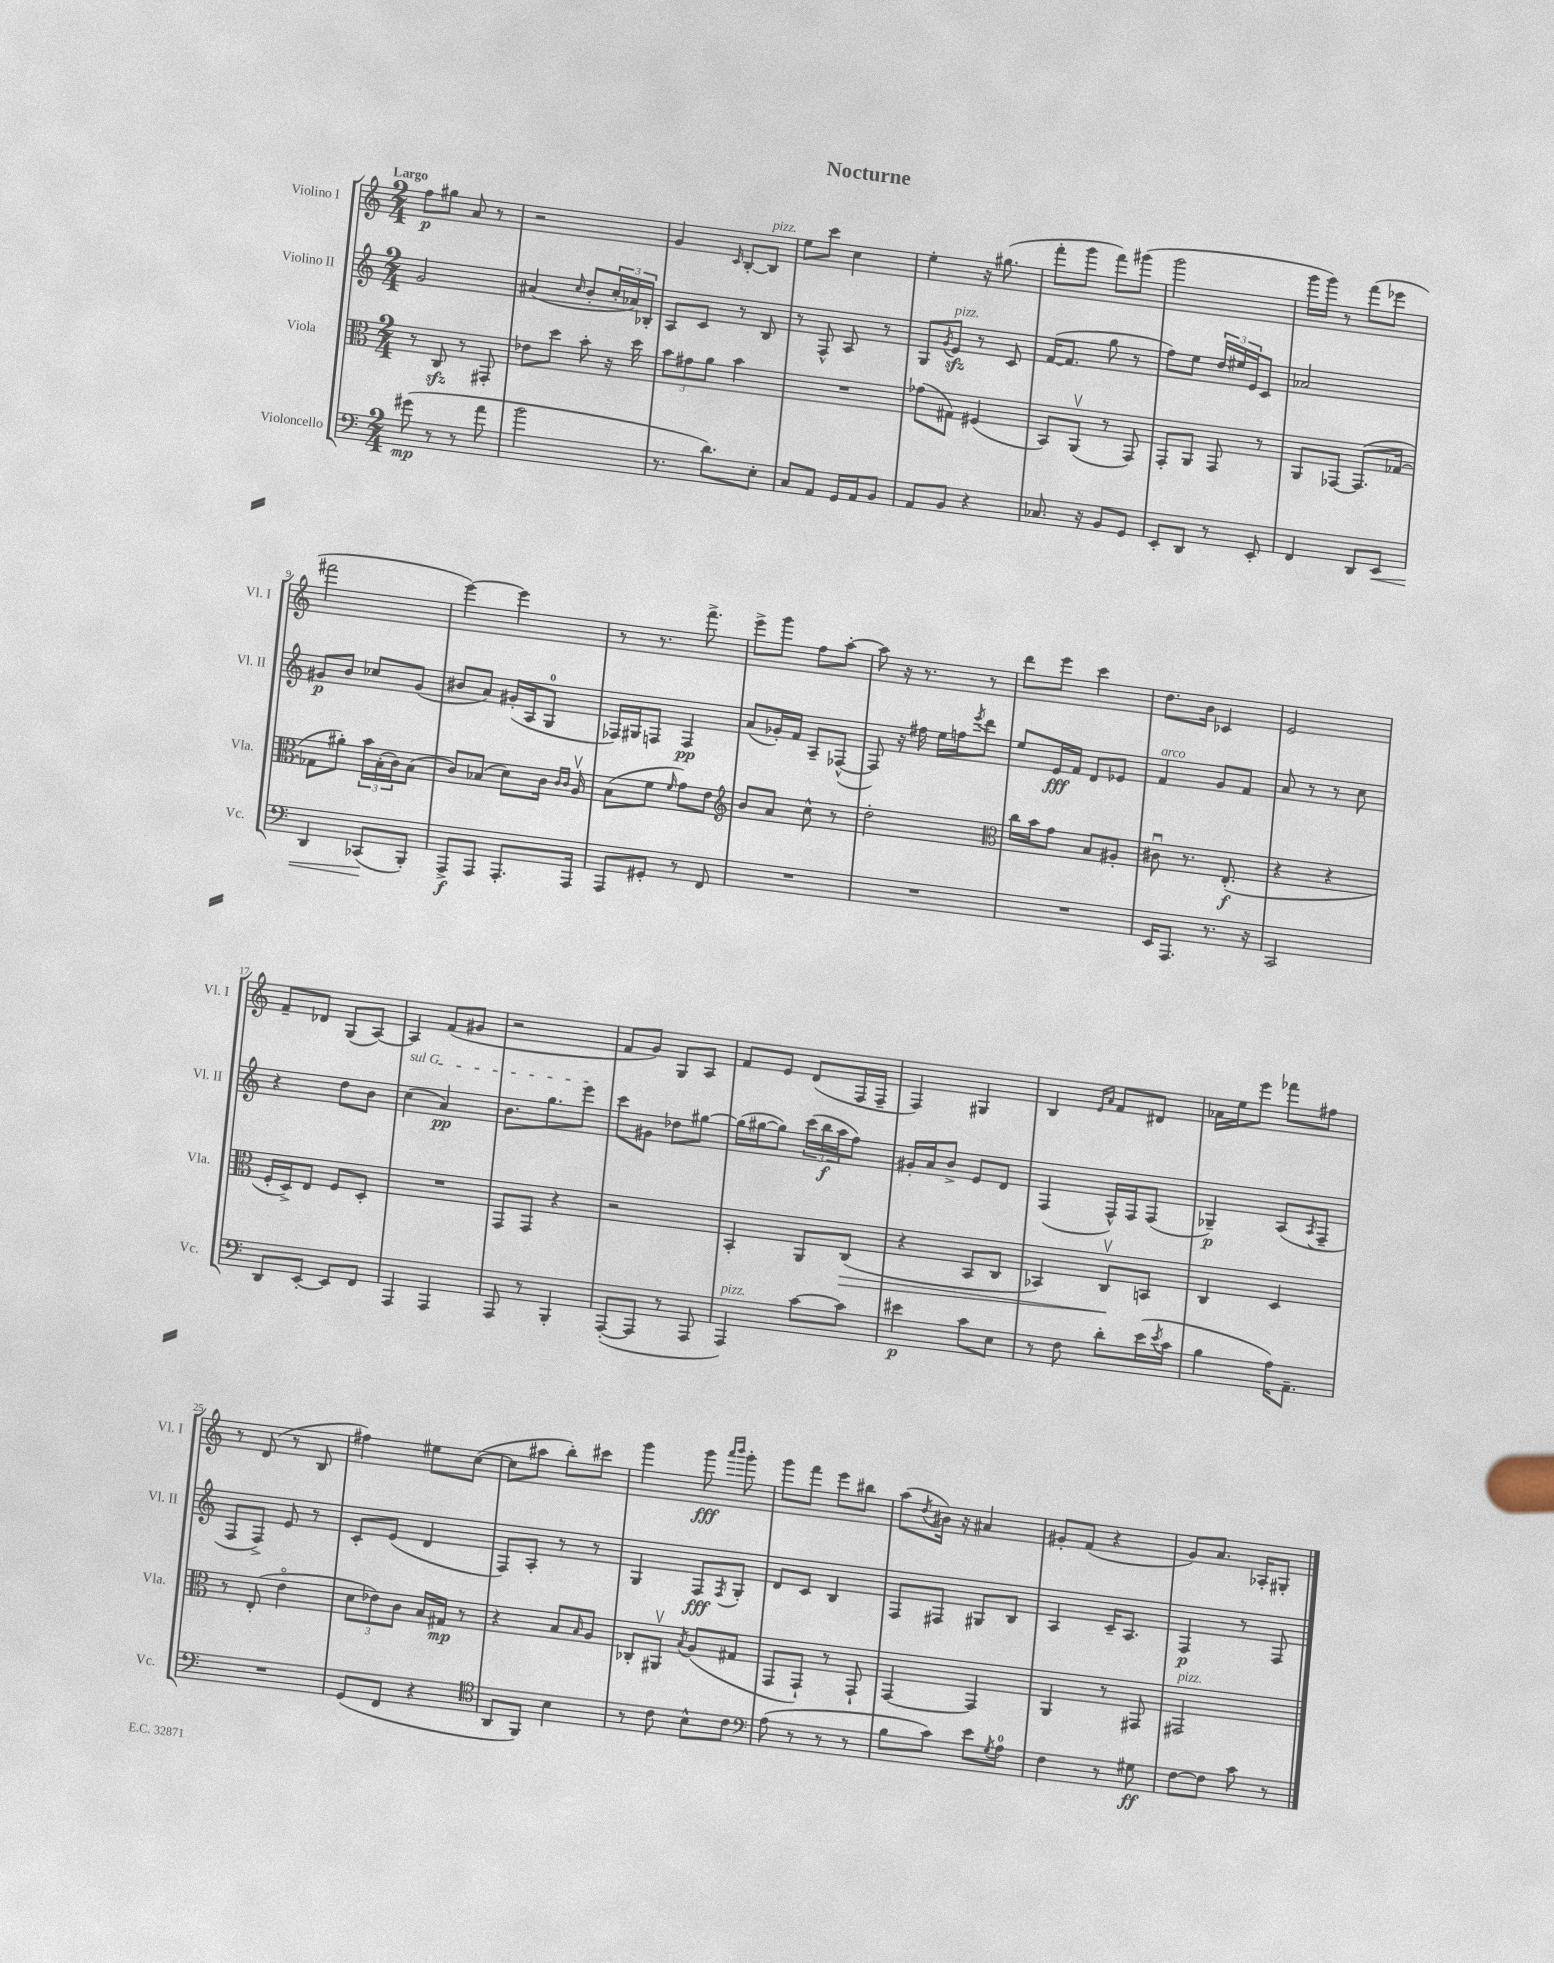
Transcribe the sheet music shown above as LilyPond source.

\header { title = "Nocturne" }
<<
\new StaffGroup <<
\new Staff = "s0" \with { instrumentName = "Violino I" shortInstrumentName = "Vl. I" } {
    \clef treble \key c \major \numericTimeSignature \time 2/4 \tempo "Largo"
    f''8\p gis''8 a'8 r8 |
    r2 |
    g'4 \grace { c'16 } b8~-. b8^\markup { \italic "pizz." } |
    e''8 c'''8 c''4 |
    e''4-. r16 gis''8.( |
    f'''8-. g'''8 f'''8) gis'''8( |
    g'''2 |
    g'''16 g'''16) r8 f'''8( ees'''8 |
    fis'''2 |
    e'''4~) e'''4 |
    r8 r8. f'''8.-> |
    e'''8-> g'''8 f''8 a''8~-. |
    a''8 r16 r8. r8 |
    d'''8 e'''8 c'''4 |
    d''8. b'16 ces'4 |
    e'2 |
    f'8-- des'8 g8( a8~) |
    a4 f'8( gis'8 |
    r2 |
    f'8 g'8) g8 a8 |
    f'8 e'8 d'8( f16 f16-- |
    f4) gis4 |
    b4 \grace { e'16 a'16 } f'8 dis'8 |
    aes'16 e''16 e'''8 fes'''8 fis''8 |
    r8 d'8( r8 b8 |
    fis''4) eis''8 c''8~( |
    c''8 ais''8 b''8-.) cis'''8 |
    g'''4 g'''8\fff \grace { a'''16 b'''16 } g'''8-. |
    g'''8 f'''8 e'''8 bis''8 |
    a''8( \acciaccatura { d''8 } bis'16) r16 ais'4 |
    gis'8-. f'8( r4 |
    g'8) a'8. aes16-. gis8-. \bar "|." |
}
\new Staff = "s1" \with { instrumentName = "Violino II" shortInstrumentName = "Vl. II" } {
    \clef treble \key c \major \numericTimeSignature \time 2/4
    g'2 |
    ais'4( \grace { c''16 } b'8-. \tuplet 3/2 { c''16-. aes'16) bes16-. } |
    a8 c'8 r8 b8 |
    r8 f8-^ a8 r8 |
    g8 \acciaccatura { g'8 } e'8\sfz^\markup { \italic "pizz." } r8 c'8 |
    f'16~( f'8. g''8 r8 |
    f''8) e''8 \tuplet 3/2 { d''16 eis''16 e'16 } c'8 |
    aes'2 |
    gis'8\p b'8 ces''8 gis'8( |
    bis'8 a'8) gis'16-.( a16 g8-0 |
    fes16) gis16 f8 f4\pp |
    a'8( ges'16-.) f'16 a8-- fes8~-^( |
    fes8) r16 fis''16 e''16 f''16 \acciaccatura { e'''8 } d'''8 |
    e''8 e'16\fff f'16 d'8 ees'8 |
    f'4^\markup { \italic "arco" } g'8 f'8 |
    a'8 r8 r8 c''8 |
    r4 d''8 b'8 |
    \once \override TextSpanner.bound-details.left.text = \markup { \italic "sul G" } c''4\startTextSpan( a'4\pp) |
    b'8. g''8. e'''8\stopTextSpan |
    c'''8 gis'8 des''8 gis''8~ |
    gis''16( gis''16~ gis''8) \tuplet 3/2 { c'''16( b''16\f a''16 } f''8) |
    gis'16-. a'16 b'8-> e'8 d'8 |
    f4( f16-^) f16 f8( |
    ges4--\p) a8( \acciaccatura { a8 } f8-- |
    f8 f8->) e'8 r8 |
    c'8-. e'8( d'4 |
    f8) a8-. r8 r8 |
    g4 f8\fff \acciaccatura { f8 } g8-. |
    d'8 c'8 b4 |
    f8 fis8 gis8 b8 |
    a4 c'16-- a8. |
    f4\p r8 f8 \bar "|." |
}
\new Staff = "s2" \with { instrumentName = "Viola" shortInstrumentName = "Vla." } {
    \clef alto \key c \major \numericTimeSignature \time 2/4
    r8 c8\sfz r8 gis,8-. |
    ees'8 d''8 b'8-. r16 d''16 |
    \tuplet 3/2 { b'8 gis'8 a'8 } b'4 |
    R2 |
    ges'8( gis8) fis4( |
    b,8) a,8\upbow( r8 g,8) |
    g,8-. a,8 g,8 r8 |
    a,8 ges,8~ ges,8.( ges16~ |
    ges8 ais'8-.) \tuplet 3/2 { b'16 b16-.( c'16) } b8( |
    c'8) bes8( d'8) c'16 \grace { c'16 c'16 } a16\upbow |
    b8( f'8 \grace { f'16 } g'8) e'8 |
    \clef treble b'8 a'8 c''8-^ r8 |
    d''2-. |
    \clef alto c''16 b'16 g'8 b8 ais8-. |
    cis'8\downbow r8. e8.-.\f( |
    r4 r4 |
    f16-. d16->) e8 f8 d8-. |
    R2 |
    g,8 g,8 r4 |
    r2 |
    b,4-. a,8 c8\>( |
    r4 b,8 c8 |
    bes,4) c8\upbow\! b,8 |
    c4 d4 |
    r8 e8-.( e'4\flageolet |
    \tuplet 3/2 { d'8 ees'8) c'8 } b16 gis16\mp r8 |
    r4 b8 \grace { b16 } a8 |
    ces8-. ais,8\upbow \acciaccatura { b8 } a8( gis8 |
    g,8 g,8-!) r8 g,8-! |
    g,4~ g,4 |
    a,4 r8 gis,8 |
    gis,2^\markup { \italic "pizz." } \bar "|." |
}
\new Staff = "s3" \with { instrumentName = "Violoncello" shortInstrumentName = "Vc." } {
    \clef bass \key c \major \numericTimeSignature \time 2/4
    gis'8\mp( r8 r8 a'8 |
    b'2 |
    r8. d'8.) e8-. |
    c8 a,8 g,16 a,16 b,8 |
    a,8 b,8 r4 |
    ces8. r16 b,8 g,8 |
    e,8-. d,8 r8 e,8-. |
    f,4 d,8 e,8\< |
    d,4 ces,8\!( b,,8-.) |
    a,,8->\f a,,8 a,,8.-. a,,16 |
    a,,8 gis,8-. r8 f,8 |
    R2 |
    R2 |
    R2 |
    e,16 a,,8. r8. r16 |
    c,2 |
    d,8 e,8~-. e,8 f,8 |
    a,,4 a,,4 |
    a,,8 r8 b,,4-. |
    a,,8~-.( a,,8 r8 a,,8 |
    a,,4^\markup { \italic "pizz." }) c'8~ c'8 |
    eis'4\p c'8 e8 |
    r8 f8 d'8-. e'16( \acciaccatura { e'8 } c'16 |
    b4 a16) a,8.-- |
    R2 |
    g,8( f,8 r4 |
    \clef tenor a,8 f,8) b4 |
    r8 c'8 b8-^ c'8 |
    \clef bass a8( r8 r8 r8 |
    b8 c'8) e'8 \acciaccatura { g8 } a8-0 |
    f4 r8 gis8\ff |
    f8~ f8 c'8 r8 \bar "|." |
}
>>
>>
